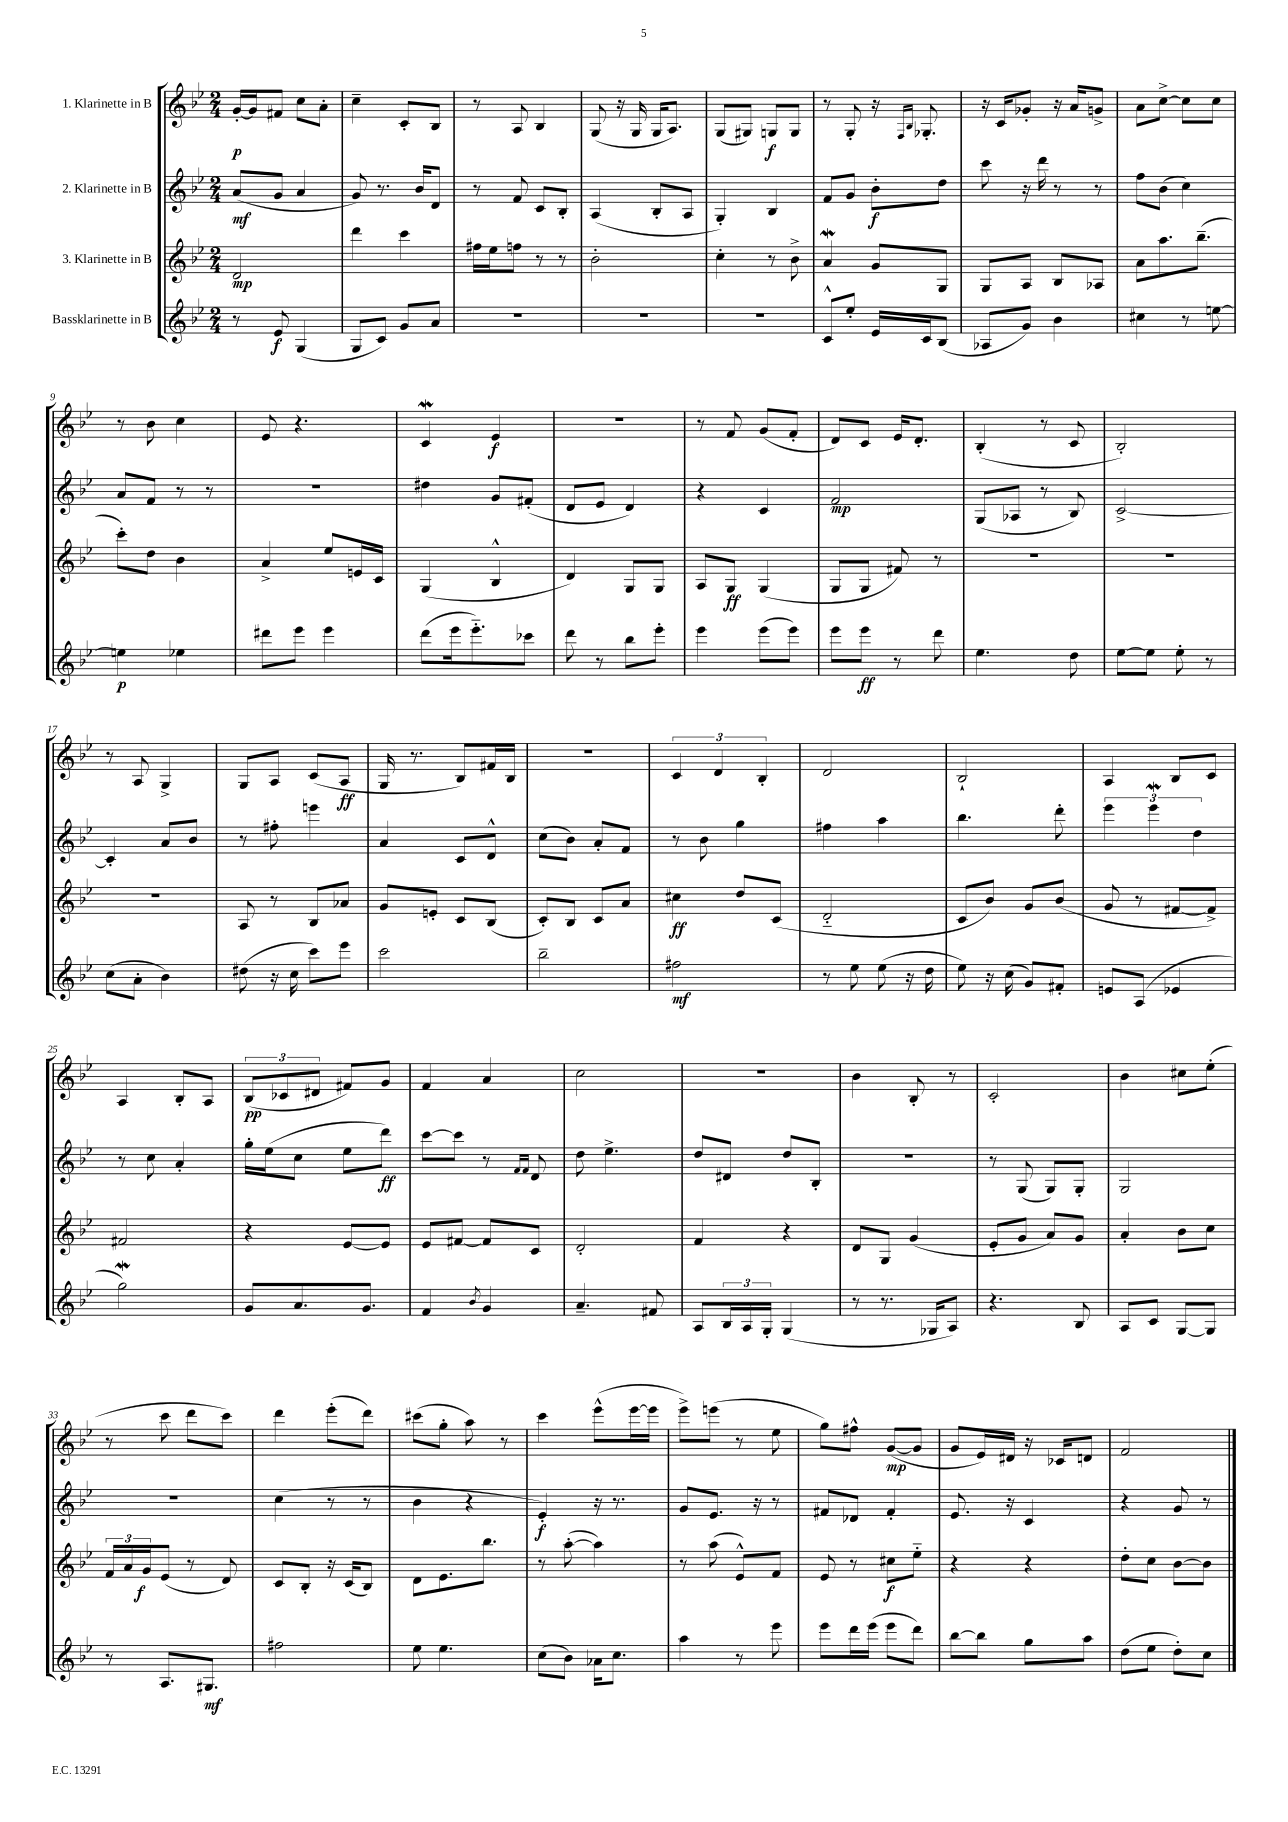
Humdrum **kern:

**kern	**kern	**kern	**kern
*staff4	*staff3	*staff2	*staff1
*clefG2	*clefG2	*clefG2	*clefG2
*k[b-e-]	*k[b-e-]	*k[b-e-]	*k[b-e-]
*M2/4	*M2/4	*M2/4	*M2/4
8r	2d	(8a	[16g'
.	.	.	16g]
8e-	.	8g	8f#
(4G	.	4a	8cc
.	.	.	8a'
=	=	=	=
8G	4ddd	8g)	4cc~
8c)	.	8.r	.
8g	4ccc	.	8c'
.	.	16b-	.
8a	.	8d	8B-
=	=	=	=
2r	16ff#	8r	8r
.	16ee-	.	.
.	8ff	8f	8A
.	8r	8c	4B-
.	8r	8B-'	.
=	=	=	=
2r	2b-'	(4A	(8G
.	.	.	16r
.	.	.	16G
.	.	8B-'	16G
.	.	.	8.A)
.	.	8A	.
=	=	=	=
2r	4cc'	4G')	(8G
.	.	.	8G#)
.	8r	4B-	8G
.	8b-^	.	8G
=	=	=	=
8c^^	4a	8f	8r
8ee-'	.	8g	8G'
16e-	8g	8b-'	16r
.	.	.	16qqF
.	.	.	16qqB-
16c	.	.	8.G-'
(8B-	8G	8dd	.
=	=	=	=
8A-	8G	8ccc	16r
.	.	.	16c
8g)	8A	16r	8g-'
.	.	16ddd	.
4b-	8B-	8r	16r
.	.	.	16a
.	8A-	8r	8g^
=	=	=	=
4cc#	8a	8ff	8a
.	8.aa	(8b-	[8cc^
8r	.	4cc)	8cc]
.	(8.bb-~	.	.
[8ee	.	.	8cc
=	=	=	=
4ee]	8ccc')	8a	8r
.	8dd	8f	8b-
4ee-	4b-	8r	4cc
.	.	8r	.
=	=	=	=
8ddd#	4a^	2r	8e-
8eee-	.	.	4.r
4eee-	8ee-	.	.
.	16e	.	.
.	16c	.	.
=	=	=	=
(8ddd	(4G	4dd#	4c
16eee-	.	.	.
8.eee-'~)	.	.	.
.	4B-^^	8g	4e-
8ccc-	.	(8f#'	.
=	=	=	=
8ddd	4d)	8d	2r
8r	.	8e-	.
8bb-	8G	4d)	.
8eee-'	8G	.	.
=	=	=	=
4eee-	8A	4r	8r
.	8G	.	8f
(8eee-	(4G	4c	(8g
8eee-)	.	.	8f'
=	=	=	=
8eee-	8G	2f	8d)
8eee-	8G	.	8c
8r	8f#)	.	16e-
.	.	.	8.d'
8ddd	8r	.	.
=	=	=	=
4.ee-	2r	(8G	(4B-'
.	.	8A-	.
.	.	8r	8r
8dd	.	8B-)	8c
=	=	=	=
[8ee-	2r	[2c^	2B-')
8ee-]	.	.	.
8ee-'	.	.	.
8r	.	.	.
=	=	=	=
(8cc	2r	4c']	8r
8a'	.	.	8A
4b-)	.	8a	4G^
.	.	8b-	.
=	=	=	=
(8dd#	8A	8r	8G
16r	8r	8ff#'	8A
16cc	.	.	.
8ccc)	8B-	4eee	(8c
8eee-	8a-	.	8A
=	=	=	=
2ccc	8g	4a	16G
.	.	.	8.r
.	8e'	.	.
.	8c	8c	8B-)
.	(8B-	8d^^	16f#
.	.	.	16B-
=	=	=	=
2bb-~	8c')	(8cc	2r
.	8B-	8b-)	.
.	8c	8a'	.
.	8a	8f	.
=	=	=	=
2ff#	4cc#	8r	6c
.	.	8b-	.
.	.	.	6d
.	8dd	4gg	.
.	.	.	6B-'
.	(8c	.	.
=	=	=	=
8r	2d'~	4ff#	2d
8ee-	.	.	.
(8ee-	.	4aa	.
16r	.	.	.
16dd	.	.	.
=	=	=	=
8ee-)	8c	4.bb-	2B-`
16r	8b-)	.	.
(16cc	.	.	.
8g)	8g	.	.
8f#'	(8b-	8ddd'	.
=	=	=	=
8e	8g	6eee-	4A
(8A	8r	.	.
.	.	6eee-	.
4e-	[8f#	.	8B-
.	.	6dd	.
.	8f#^])	.	8c
=	=	=	=
2gg)	2f#	8r	4A
.	.	8cc	.
.	.	4a'	8B-'
.	.	.	8A
=	=	=	=
8g	4r	16gg'	(12B-
.	.	(16ee-	.
.	.	.	12c-
8.a	.	8cc	.
.	.	.	12d#
.	[8e-	8ee-	8f#)
8.g	.	.	.
.	8e-]	8ddd)	8g
=	=	=	=
4f	8e-	[8ccc	4f
.	[8f#	8ccc]	.
8qb-	.	.	.
4g	8f#]	8r	4a
.	.	16qqf	.
.	.	16qqf	.
.	8c	8d	.
=	=	=	=
4.a~	2d'	8dd	2cc
.	.	4.ee-^	.
8f#	.	.	.
=	=	=	=
8A	4f	8dd	2r
24B-	.	8d#	.
24A	.	.	.
24G'	.	.	.
(4G	4r	8dd	.
.	.	8B-'	.
=	=	=	=
8r	8d	2r	4b-
8.r	8G	.	.
.	(4g	.	8B-'
16G-	.	.	.
8A)	.	.	8r
=	=	=	=
4.r	8e-'	8r	2c'
.	8g	(8G	.
.	8a)	8G)	.
8B-	8g	8G'	.
=	=	=	=
8A	4a'	2G	4b-
8c	.	.	.
[8G	8b-	.	8cc#
8G]	8cc	.	(8ee-'
=	=	=	=
8r	24f	2r	8r
.	24a	.	.
.	24g	.	.
8.A	(8e-	.	8ccc
.	8r	.	8ddd
8.G#	.	.	.
.	8d)	.	8ccc)
=	=	=	=
2ff#	8c	(4cc	4ddd
.	8B-'	.	.
.	16r	8r	(8eee-'
.	(16c	.	.
.	8B-)	8r	8ddd)
=	=	=	=
8ee-	8d	4b-	(8ccc#
4.ee-	8.e-	.	8gg'
.	.	4r	8aa)
.	8.bb-	.	.
.	.	.	8r
=	=	=	=
(8cc	8r	4e-')	4ccc
8b-)	([8aa'	.	.
16a-	4aa])	16r	(8eee-^^
8.cc	.	8.r	.
.	.	.	[16eee-
.	.	.	16eee-]
=	=	=	=
4aa	8r	8g	8eee-^)
.	(8aa	8.e-	(8eee
8r	8e-^^)	.	8r
.	.	16r	.
8eee-	8f	8r	8ee-
=	=	=	=
8eee-	8e-	8f#	8gg)
16ddd	8r	8d-	8ff#^^
(16eee-	.	.	.
8eee-	8cc#	4f#'	([8g
8ddd)	8ee-'~	.	8g]
=	=	=	=
[8bb-	4r	8.e-	8g
8bb-]	.	.	16e-)
.	.	16r	16d#
8gg	4r	4c	16r
.	.	.	16c-
8aa	.	.	8d
=	=	=	=
(8dd	8dd'	4r	2f
8ee-	8cc	.	.
8dd')	[8b-	8g	.
8cc	8b-]	8r	.
==	==	==	==
*-	*-	*-	*-
